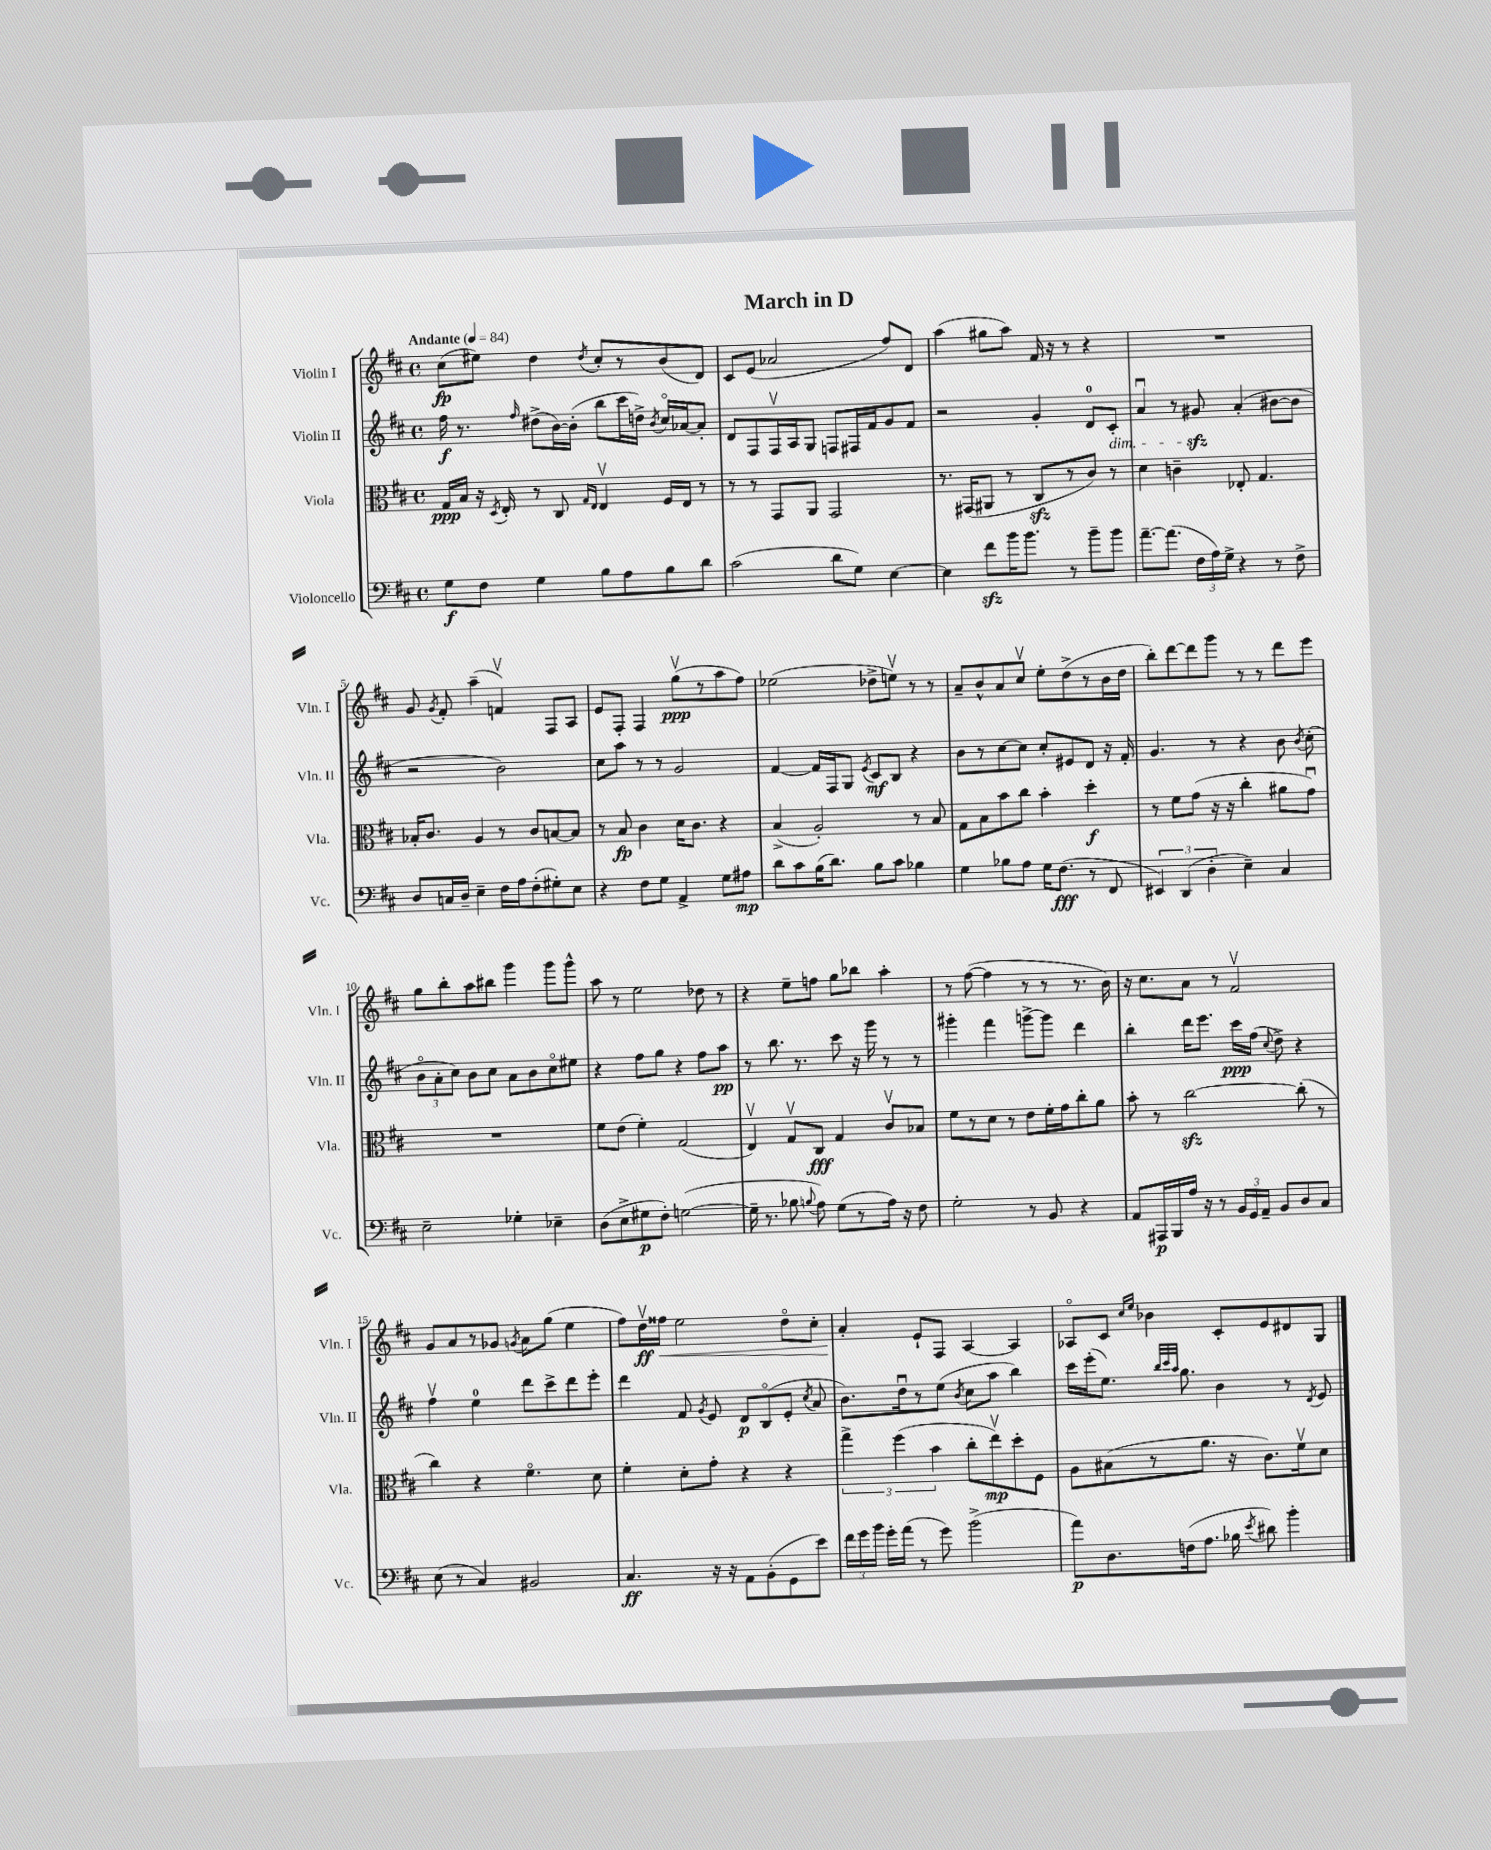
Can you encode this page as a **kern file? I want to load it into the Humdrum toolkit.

**kern	**kern	**kern	**kern
*staff4	*staff3	*staff2	*staff1
*clefF4	*clefC3	*clefG2	*clefG2
*k[f#c#]	*k[f#c#]	*k[f#c#]	*k[f#c#]
*M4/4	*M4/4	*M4/4	*M4/4
*met(c)	*met(c)	*met(c)	*met(c)
*MM84	*MM84	*MM84	*MM84
8G	16G	16ff#	(8cc#
.	16B	8.r	.
8F#	16r	.	8ee#)
.	8qD	.	.
.	16E'	.	.
.	.	16qqff#	.
4G	8r	(8dd#^	4dd
.	8C#	[16b)	.
.	.	(16b']	.
.	16qqG	.	.
.	16qqE	.	8qdd
8B	4Ev	8bb	8cc#'
8A	.	16ccc#	8r
.	.	16dd^)	.
.	.	8qb	.
8B	16F#	16cc#o	(8b
.	16E	[16a-	.
8d	8r	8a-']	8d)
=	=	=	=
(2c#	8r	8d	8c#
.	8r	8F#	(8e
.	8GG	16F#v	2a-
.	.	16A	.
.	8AA	8G	.
8d	2GG	8F	.
8G)	.	16F#	.
.	.	16f#	.
[4E	.	8g	8ff#)
.	.	8f#	8d
=	=	=	=
4E]	8.r	2r	(4aa
.	(16GG#	.	.
8f#	8AA#	.	8gg#
16b	8r	.	8aa)
8.b	.	.	.
.	8C#	4g'	16f#
.	.	.	16r
8r	8r	.	8r
8b~	8c#)	8d	4r
8b	8r	8c#'	.
=	=	=	=
[8.a~	4d	4au	1r
(8.a]	.	.	.
.	4c~	8r	.
24F#	.	8g#	.
24A)	.	.	.
24G^	.	.	.
4r	8E-'	(4a'	.
.	4.G	.	.
8r	.	[8b#	.
8F#^	.	8b#]	.
=	=	=	=
8D	16B-'	2r	8g
.	8.c#	.	.
.	.	.	8qg
16C	.	.	8f#'
16D~	.	.	.
4E~	4A	.	(4aa~
16F#	8r	2b)	4fv)
16A	.	.	.
(8F#'	8c#	.	.
8G#')	[8B	.	8F#
8E	8B]	.	8A
=	=	=	=
4r	8r	8cc#	8e
.	8B	8aa	8F#'
8F#	4c#	8r	4F#
8G	.	8r	.
4AA^	16d	2g	(8ggv
.	8.c#	.	.
.	.	.	8r
8G	4r	.	8aa
8A#	.	.	8ff#)
=	=	=	=
8d	(4B^	[4f#	(2ee-
8c#	.	.	.
(16B	2A')	16f#]	.
8.d)	.	16F#	.
.	.	8G	.
.	.	8qe	.
8B	.	8c#	8dd-^
8c#	.	8B	8eev)
4B-	8r	4r	8r
.	8B	.	8r
=	=	=	=
4G	8G	8b	8a~
.	8B	8r	8b^^
8B-	8b	[8cc#	8a
8A	8cc#	8cc#]	8cc#v
16G	4b'	8cc#'	8ee'
(8.F#	.	.	.
.	.	8e#	(8dd^
8r	4dd'	8d	8r
8FF#	.	16r	16b
.	.	16f#'	16dd
=	=	=	=
6EE#)	8r	4.g	8bb')
.	8f#	.	[8ddd
(6DD	.	.	.
.	(8g	.	8ddd]
6D'	.	.	.
.	16r	8r	8ggg
.	16r	.	.
4E~)	4cc#'	4r	8r
.	.	.	8r
4C#	8a#	8b	8ddd
.	.	8qb	.
.	8gu)	(8cc#'	8eee
=	=	=	=
2E~	1r	12bo	8gg
.	.	12a'	.
.	.	.	8bb'
.	.	12cc#)	.
.	.	8b	8aa
.	.	8cc#	8bb#
4G-'	.	8a	4ggg
.	.	8b	.
4E-~	.	8cc#o	8ggg
.	.	8ee#	8ggg^^
=	=	=	=
(8D	8f#	4r	8aa
8E^	(8e	.	8r
8G#	4f#')	8ff#	2ee
8F#')	.	8gg	.
([2G	(2G	4r	.
.	.	8ff#	8dd-
.	.	8aa	8r
=	=	=	=
16G~]	4Ev)	8r	4r
8.r	.	.	.
.	.	8.bb	.
8B-	8Gv	.	8ee~
.	.	8.r	.
8qqB	.	.	.
8A)	8C#	.	8ff
(8G	4G	8ccc#	8gg
8r	.	16r	8bb-
.	.	16ggg	.
16A)	8c#v	8r	4aa'
16r	.	.	.
8F#	8B-	8r	.
=	=	=	=
2G'	8f#	4ggg#'	8r
.	8r	.	([8ff#
.	8d	4fff#	4ff#]
.	8r	.	.
8r	8e	[8ggg^	8r
8BB	16f#'	8ggg]	8r
.	16g	.	.
4r	8cc#'	4ddd	8.r
.	8a	.	.
.	.	.	16b)
=	=	=	=
8AA	8b'	4bb'	16r
.	.	.	8.cc#
16AAA#	8r	.	.
16BBB	.	.	.
16A	[2cc#	16ddd	8a
16r	.	8.eee	.
8r	.	.	8r
24BB	.	16ccc#	2f#v
24GG	.	.	.
.	.	(16ff#	.
24AA~	.	.	.
.	.	8qqcc#	.
8BB	.	8dd^)	.
8D	(8cc#']	4r	.
8C#	8r	.	.
=	=	=	=
(8E	4cc#)	4ff#v	8g
8r	.	.	8a
4C#)	4r	4ee	8r
.	.	.	8g-
.	.	.	8qg
2BB#	4.f#o	8ddd	8a
.	.	8ccc#^	(8gg
.	.	8ddd	4ee
.	8d	8eee'	.
=	=	=	=
4.C#	4f#'	4ddd	8ff#)
.	.	.	16ddv
.	.	.	16ff##
.	8d'	8f#	2ee
.	.	8qg	.
16r	8g'	8e	.
16r	.	.	.
8AA	4r	8d	.
(8BB'	.	(8Bo	.
8GG	4r	8e'	8ddo
.	.	8qcc#	.
8e)	.	8a	8cc#'
=	=	=	=
24f#	6gg^	8.b)	4a'
24g	.	.	.
24b	.	.	.
16g'	.	.	.
.	(6ff#	.	.
(16a	.	16ddu	.
8r	.	8r	8e`
.	6b	.	.
8g)	.	(8ee	8F#
.	.	8qb	.
(2b^	8cc#'	8cc#	[4A
.	8eev)	8aa	.
.	8dd'	4bb)	4A]
.	8F#	.	.
=	=	=	=
8a)	8A	16ccc#	8A-o
.	.	(16eee'	.
8.D	(8B#	8.ee)	8c#
.	.	.	16qqcc#
.	.	.	16qqee
.	8r	.	4b-
.	.	32qqbb	.
.	.	32qqccc#	.
.	.	32qqaa	.
(16F	.	8.gg	.
8.A	8.a	.	.
.	.	4b	8c#'
16B-	16r	.	.
8qe	.	.	.
8d#)	8.c#)	.	8e
4b'	.	8r	8d#
.	16f#v	.	.
.	.	8qd	.
.	8d	8e	8G
==	==	==	==
*-	*-	*-	*-
